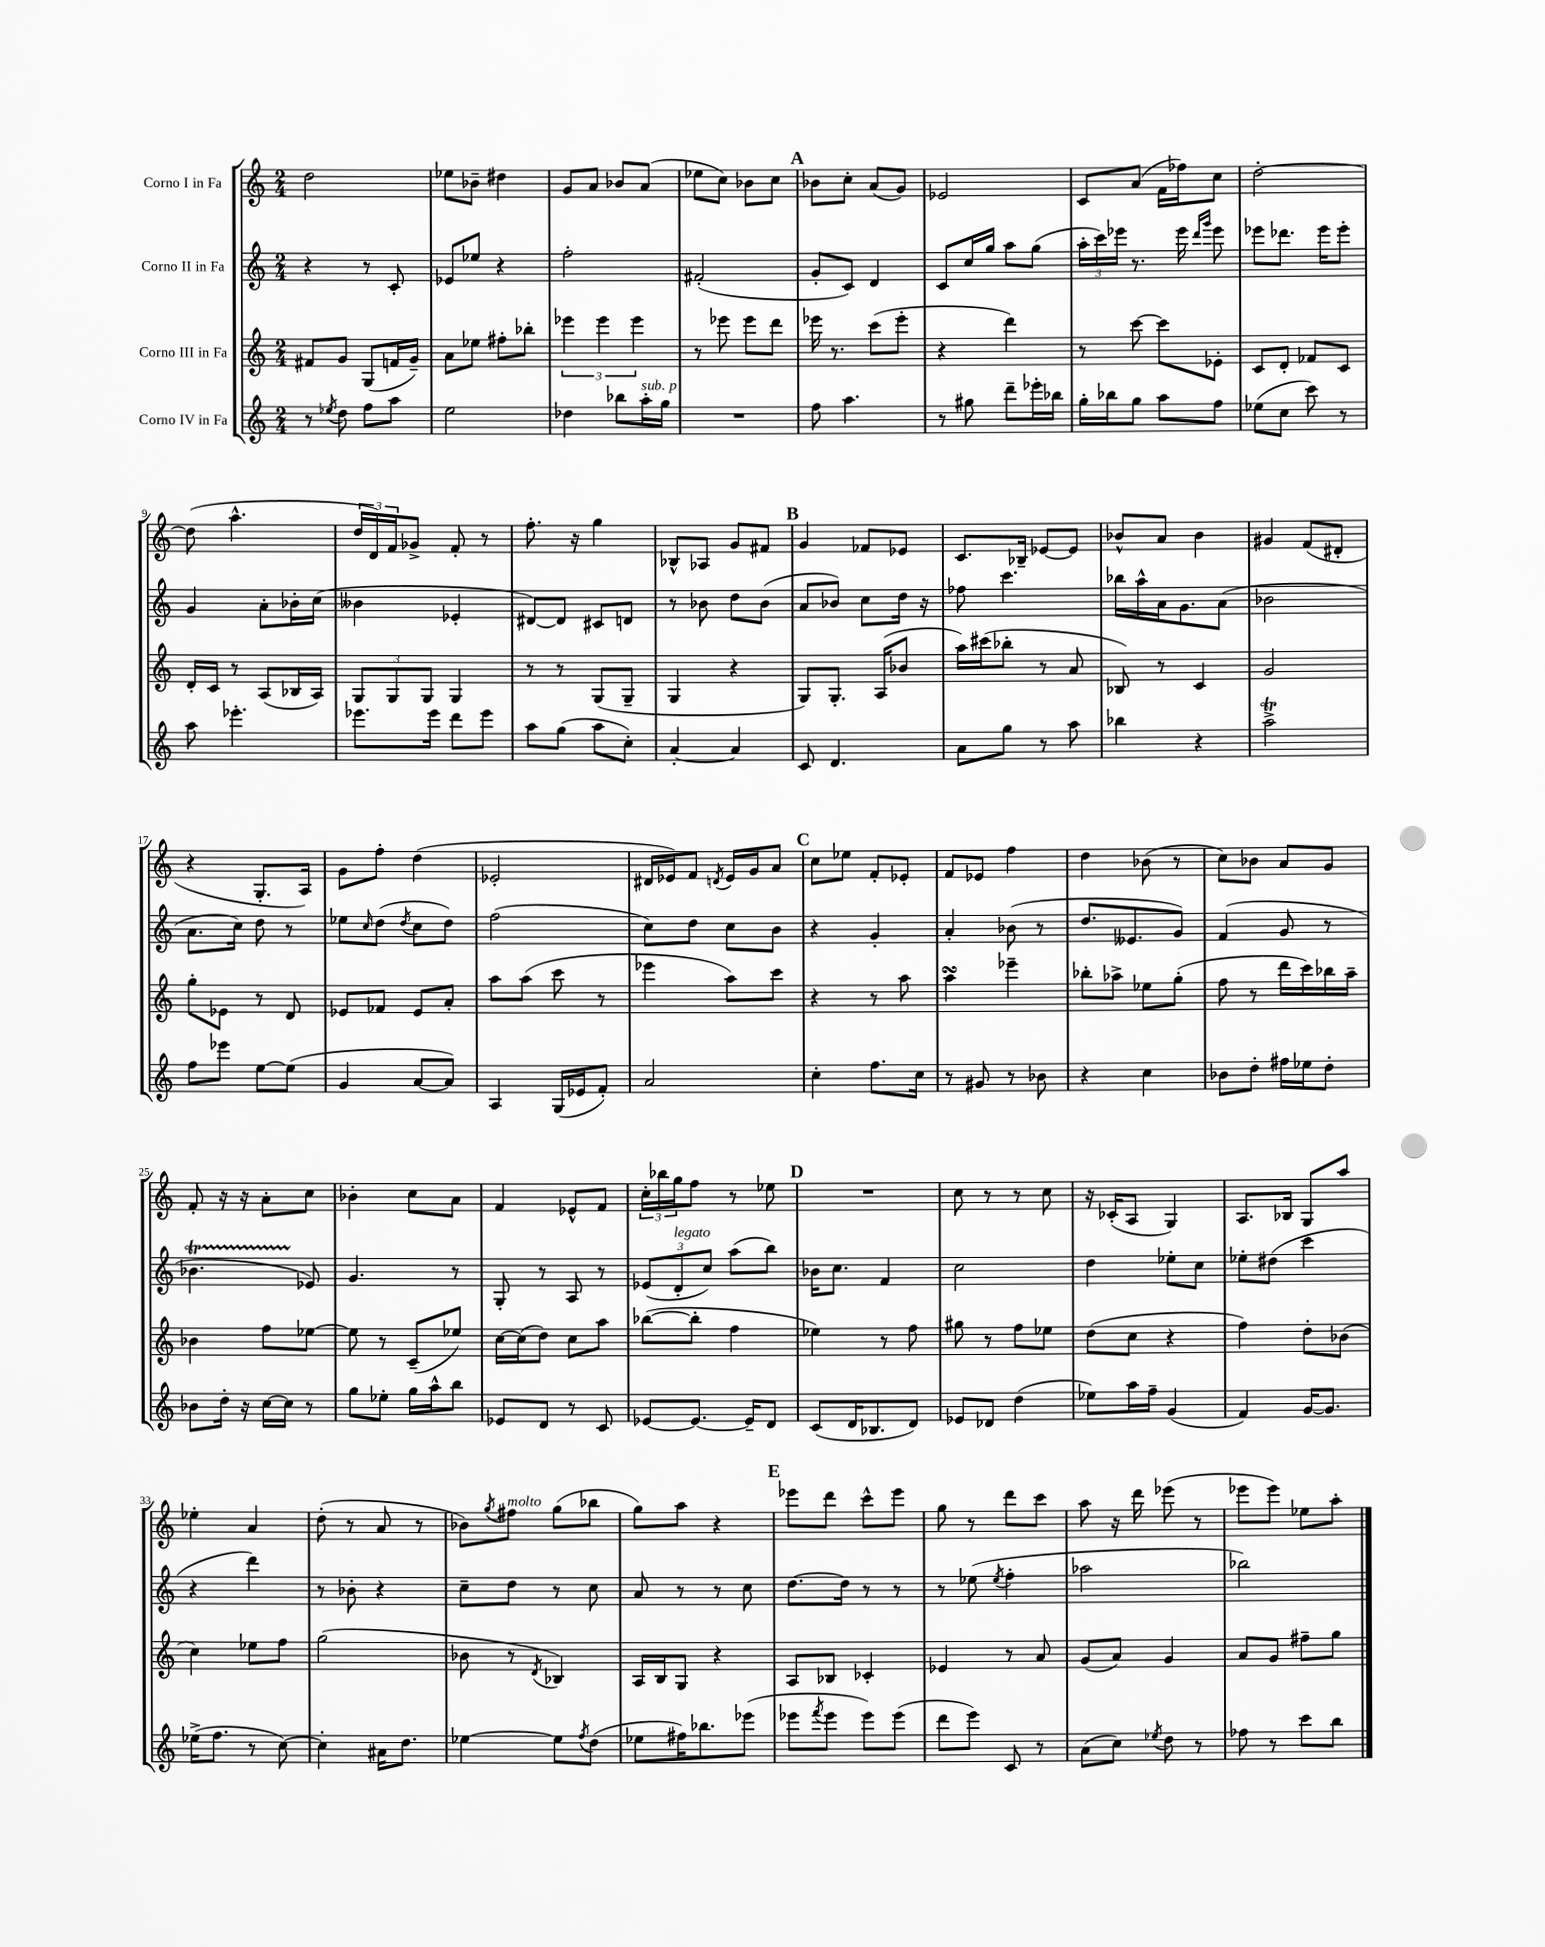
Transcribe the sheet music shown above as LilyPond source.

<<
\new StaffGroup <<
\new Staff = "s0" \with { instrumentName = "Corno I in Fa" } {
    \clef treble \key c \major \numericTimeSignature \time 2/4
    d''2 |
    ees''8 bes'8-- dis''4 |
    g'8 a'8 bes'8 a'8( |
    ees''8 c''8) bes'8 c''8 |
    \mark \markup { \bold "A" } bes'8 c''8-. a'8( g'8) |
    ees'2 |
    c'8 a'8( f'16 fes''16) c''8 |
    d''2~-. |
    d''8( a''4.-^ |
    \tuplet 3/2 { d''16 d'16) f'16 } ges'8-> f'8-. r8 |
    f''8.-. r16 g''4 |
    bes8-^ aes8 g'8 fis'8 |
    \mark \markup { \bold "B" } g'4 fes'8 ees'8 |
    c'8. bes16-- ees'8~ ees'8 |
    bes'8-^ a'8 bes'4 |
    gis'4 f'8( dis'8-. |
    r4 g8.-. a16) |
    g'8 f''8-. d''4( |
    ees'2-. |
    dis'16 ees'16) f'8 \acciaccatura { d'8 } ees'16 g'16 a'8 |
    \mark \markup { \bold "C" } c''8 ees''8 f'8-. ees'8-. |
    f'8 ees'8 f''4 |
    d''4 bes'8( r8 |
    c''8) bes'8 a'8 g'8 |
    f'8-. r16 r16 a'8-. c''8 |
    bes'4-. c''8 a'8 |
    f'4 ees'8-^ f'8 |
    \tuplet 3/2 { c''16-. bes''16 g''16 } f''8 r8 ees''8 |
    \mark \markup { \bold "D" } R2 |
    c''8 r8 r8 c''8 |
    r16 ces'16-.( a8 g4) |
    a8. bes16 g8 a''8 |
    ees''4-. a'4 |
    d''8-.( r8 a'8 r8 |
    bes'8) \acciaccatura { g''8 } fis''8^\markup { \italic "molto" } g''8( bes''8 |
    g''8) a''8 r4 |
    \mark \markup { \bold "E" } ees'''8 d'''8 c'''8-^ ees'''8 |
    g''8 r8 d'''8 c'''8 |
    a''8 r16 d'''16 ees'''8( r8 |
    ees'''8 ees'''8) ees''8 a''8-. \bar "|." |
}
\new Staff = "s1" \with { instrumentName = "Corno II in Fa" } {
    \clef treble \key c \major \numericTimeSignature \time 2/4
    r4 r8 c'8-. |
    ees'8 ees''8 r4 |
    f''2-. |
    fis'2-.( |
    \mark \markup { \bold "A" } g'8-. c'8) d'4 |
    c'8 c''16 g''16 a''8 g''8( |
    \tuplet 3/2 { a''16-. c'''16) ees'''16 } r8. ees'''16 \grace { d'''16 g'''16 } ees'''8 |
    ees'''8 des'''8. ees'''16 ees'''8-. |
    g'4 a'8-. bes'16-. c''16( |
    beses'4 ees'4-. |
    dis'8~) dis'8 cis'8 d'8 |
    r8 bes'8 d''8 bes'8( |
    \mark \markup { \bold "B" } a'8 bes'8) c''8 d''16 r16 |
    fes''8 c'''4. |
    bes''16 a''16-^ a'16 g'8. a'8( |
    bes'2 |
    a'8. c''16) d''8 r8 |
    ees''8 \grace { c''16 } d''8( \acciaccatura { d''8 } c''8 d''8) |
    f''2( |
    c''8) d''8 c''8 b'8 |
    \mark \markup { \bold "C" } r4 g'4-. |
    a'4-. bes'8( r8 |
    d''8. eeses'8. g'8) |
    f'4( g'8 r8 |
    bes'4.\startTrillSpan ees'8\stopTrillSpan) |
    g'4. r8 |
    g8-. r8 a8 r8 |
    \tuplet 3/2 { ees'8( d'8-.^\markup { \italic "legato" } c''8) } a''8( b''8) |
    \mark \markup { \bold "D" } bes'16 c''8. f'4 |
    c''2 |
    d''4 ees''8-. c''8 |
    ees''8-. dis''8( c'''4 |
    r4 d'''4) |
    r8 bes'8-. r4 |
    c''8-- d''8 r8 c''8 |
    a'8 r8 r8 c''8 |
    \mark \markup { \bold "E" } d''8.~ d''16 r8 r8 |
    r8 ees''8( \acciaccatura { ees''8 } f''4-. |
    aes''2 |
    bes''2) \bar "|." |
}
\new Staff = "s2" \with { instrumentName = "Corno III in Fa" } {
    \clef treble \key c \major \numericTimeSignature \time 2/4
    fis'8 g'8 g8( f'16 g'16--) |
    a'8 ees''8 fis''8-. bes''8-. |
    \tuplet 3/2 { ees'''4 ees'''4 ees'''4 } |
    r8 ees'''8 ees'''8 d'''8 |
    \mark \markup { \bold "A" } ees'''16 r8. c'''8( ees'''8-. |
    r4 d'''4) |
    r8 c'''8~ c'''8 ees'8-. |
    c'8 d'8-. fes'8 c'8 |
    d'16-. c'16 r8 a8( bes16 a16) |
    \tuplet 3/2 { g8 g8 g8 } g4 |
    r8 r8 g8( g8-- |
    g4 r4 |
    \mark \markup { \bold "B" } g8) g8.-. a16( bes'8 |
    a''16) cis'''16( bes''8-. r8 a'8 |
    bes8) r8 c'4 |
    g'2 |
    g''8-. ees'8 r8 d'8 |
    ees'8 fes'8 ees'8 a'8-. |
    a''8 a''8( c'''8 r8 |
    ees'''4 a''8) c'''8 |
    \mark \markup { \bold "C" } r4 r8 a''8 |
    a''4\turn ees'''4-- |
    bes''8-. aes''8-> ees''8 g''8-.( |
    f''8 r8 d'''16 c'''16) bes''16 a''16-- |
    bes'4 f''8 ees''8~ |
    ees''8 r8 c'8--( ees''8) |
    c''16~ c''16( d''8) c''8 a''8 |
    bes''8~( bes''8-. f''4 |
    \mark \markup { \bold "D" } ees''4) r8 f''8 |
    gis''8 r8 f''8 ees''8 |
    d''8( c''8 r4 |
    f''4) d''8-. bes'8( |
    c''4) ees''8 f''8 |
    g''2( |
    bes'8 r8 \acciaccatura { d'8 } bes4) |
    a16 b16 g8 r4 |
    \mark \markup { \bold "E" } a8 bes8 ces'4-. |
    ees'4 r8 a'8 |
    g'8( a'8) g'4 |
    a'8 g'8 fis''8-- g''8 \bar "|." |
}
\new Staff = "s3" \with { instrumentName = "Corno IV in Fa" } {
    \clef treble \key c \major \numericTimeSignature \time 2/4
    r8 \acciaccatura { ees''8 } d''8 f''8 a''8 |
    e''2 |
    des''4 bes''8 a''16-.^\markup { \italic "sub. p" } g''16 |
    R2 |
    \mark \markup { \bold "A" } f''8 a''4. |
    r8 gis''8 d'''8-- ees'''16-. bes''16 |
    g''16-. bes''16 g''8 a''8 f''8 |
    ees''8( c''8 c'''8) r8 |
    a''8 ees'''4.-. |
    ees'''8. ees'''16 d'''8 ees'''8 |
    a''8 g''8( a''8 c''8-.) |
    a'4~-. a'4 |
    \mark \markup { \bold "B" } c'8 d'4. |
    a'8 g''8 r8 a''8 |
    bes''4 r4 |
    a''2->\trill |
    f''8 ees'''8 e''8~ e''8( |
    g'4 a'8~ a'8) |
    a4 g16( ees'16 f'8-.) |
    a'2 |
    \mark \markup { \bold "C" } c''4-. f''8. c''16 |
    r8 gis'8 r8 bes'8 |
    r4 c''4 |
    bes'8 d''8-. fis''16 ees''16 d''8-. |
    bes'8 d''16-. r16 c''16~ c''16 r8 |
    g''8 ees''8-. g''16 a''16-^ b''8 |
    ees'8 d'8 r8 c'8 |
    ees'8~ ees'8.~ ees'16-- d'8 |
    \mark \markup { \bold "D" } c'8( d'16 bes8. d'8) |
    ees'8 des'8 d''4( |
    ees''8) a''16 f''16-- g'4( |
    f'4) g'16~ g'8. |
    ees''16->( f''8. r8 c''8~) |
    c''4-. ais'16 d''8. |
    ees''4~ ees''8 \acciaccatura { f''8 } d''8( |
    ees''8 fis''16) bes''8. ees'''8( |
    \mark \markup { \bold "E" } ees'''8 \acciaccatura { f'''8 } ees'''8 ees'''8) ees'''8( |
    d'''8 e'''8) c'8 r8 |
    a'8( c''8) \acciaccatura { ees''8 } d''8 r8 |
    fes''8 r8 c'''8 b''8 \bar "|." |
}
>>
>>
